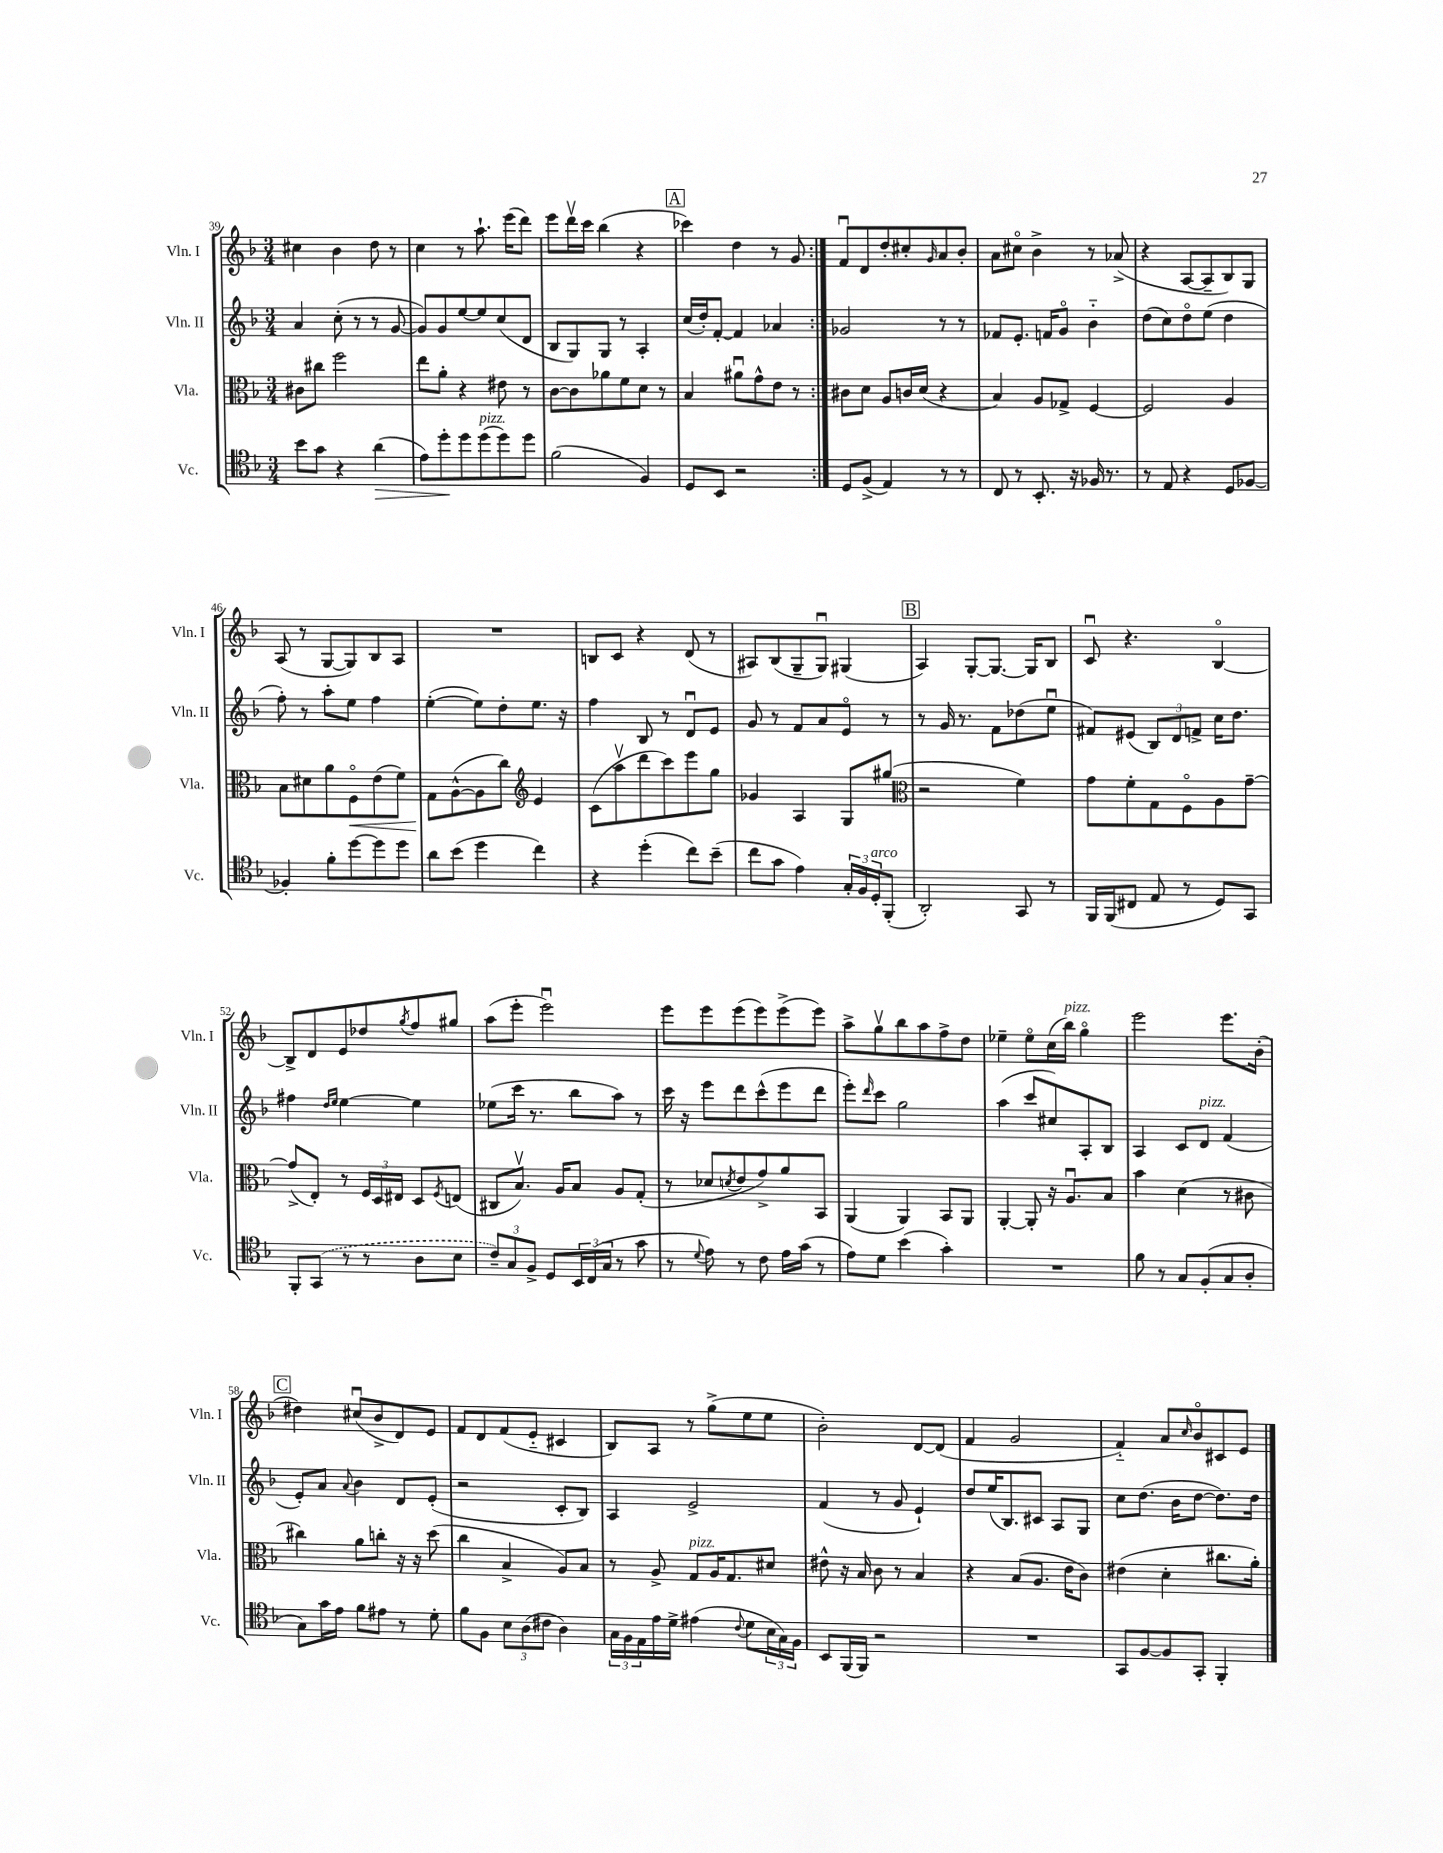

**kern	**kern	**kern	**kern
*staff4	*staff3	*staff2	*staff1
*clefC4	*clefC3	*clefG2	*clefG2
*k[b-]	*k[b-]	*k[b-]	*k[b-]
*M3/4	*M3/4	*M3/4	*M3/4
8b-\L	8c#\L	4a/	4cc#\
8g\J	8cc#\J	.	.
4r	2ff\	(8cc'\	4b-\
.	.	8r	.
(4a\	.	8r	8dd\
.	.	[8g/	8r
=	=	=	=
8e\L)	8ee\L	8g/]L)	4cc\
8dd'\	8a'\J	8g/	.
8dd\	4r	[8ee/	8r
(8dd\	.	8ee/]	8.aa`\
8dd\)	8e#\	(8cc/	.
.	.	.	(16eee\LK
8dd\J	8r	8d/J	8ddd\J)
=	=	=	=
(2f\	[8c\L	8B-/L	8eee\L
.	8c\]	8G/)	16dddv\L
.	.	.	16ccc\JJ
.	8a-\	8G/J	(4bb-\
.	8f\	8r	.
4F/)	8d\J	4A'/	4r
.	8r	.	.
=	=	=	=
8D/L	4B-/	(16cc/LL	4ccc-\)
.	.	16dd'/J)	.
8BB-/J	.	[8f'/J	.
2r	8a#u\L	4f/]	4dd\
.	8g^^\	.	.
.	8e\J	4a-/	8r
.	8r	.	8g/
=:|!	=:|!	=:|!	=:|!
8D/L	8c#\L	2g-/	8fu/L
(8F^/J	8d\J	.	8d/
4E/)	8A/L	.	8dd'/
.	16c/L	.	8cc#'/
.	(16d/JJ	.	.
.	.	.	16qqg/
8r	4r	8r	8a/
8r	.	8r	8b-'/J
=	=	=	=
8C/	4B-/)	8f-/L	8a\L
8r	.	8.e'/J	8cc#o\J
8.BB-'/	8A/L	.	4b-^\
.	.	16f/LK	.
.	8G-^/J	8go/J	.
16r	.	.	.
16F-/	[4F/	4b-'~\	8r
8.r	.	.	.
.	.	.	(8a-^/
=	=	=	=
8r	2F/]	(8dd\L	4r
8E/	.	8cc\)	.
4r	.	8ddo\	[8A/L
.	.	(8ee\J	8A~/]
8D/L	4A/	4dd\	8B-/)
[8F-/J	.	.	8G/J
=	=	=	=
4F-'/]	8B-\L	8ff'\)	(8A/
.	8d#\	8r	8r
8f'\L	8a\	8aa'\L	[8G/L
[8dd\	8Fo\	8ee\J	8G/])
8dd\]	(8e\	4ff\	8B-/
8dd\J	8f\J)	.	8A/J
=	=	=	=
8a\L	8G\L	([4ee'\	2.r
(8b-\J	([8A^^\	.	.
4dd\	8A\]	8ee\]L)	.
.	8cc\J)	8dd'\	.
*	*clefG2	*	*
4cc\)	4e/	8.ee\J	.
.	.	16r	.
=	=	=	=
4r	(8c\L	4ff\	8B/L
.	8aav\	.	8c/J
(4dd'\	8ddd\	8B-/	4r
.	8ccc\)	8r	.
8cc\L)	8eee\	8du/L	(8d/
(8b-~\J	8gg\J	8e/J	8r
=	=	=	=
8cc\L	4g-/	8g/	8A#/L)
8g\J	.	8r	(8B-/
4e\)	4A/	8f/L	8G~/
.	.	8a/	8Gu/J)
24G'/LL	8G/L	8eo/J	(4G#/
24F/	.	.	.
24D'/J	.	.	.
(8FF'/J	(8gg#/J	8r	.
=	=	=	=
*	*clefC3	*	*
2AA'/)	2r	8r	4A/)
.	.	16g/	.
.	.	8.r	.
.	.	.	[8G'/L
.	.	8f\L	8.G/_J
8GG/	4f\)	(8dd-\	.
.	.	.	16G/]LK
8r	.	8eeu\J	8B-/J
=	=	=	=
16FF/LL	8g\L	8f#/L)	8cu/
(16FF/J	.	.	.
8C#/J	8f'\	(8e#/J	4.r
8E/	8G\	12B-/L)	.
.	.	12d/	.
8r	8Fo\	.	.
.	.	12f^/J	.
8D/L)	8A\	16cc\LK	[4B-o/
.	.	8.dd\J	.
8GG/J	[8g~\J	.	.
=	=	=	=
8FF'/L	(8g^/]L	4ff#\	8B-^/]L
(8GG/J	8E'/J)	.	8d/
.	.	16qqdd/LL	.
.	.	16qqee/JJ	.
8r	8r	[4ee\	8e/
8r	24F/LL	.	8dd-/
.	24D/	.	.
.	24E#/JJ	.	.
.	.	.	8qgg/
8A\L	8D/L	4ee\]	8ff/
.	8qF/	.	.
8B-\J	(8E/J	.	8gg#/J
=	=	=	=
12c~/L)	8C#/L	(8ee-\L	(8aa\L
12G/	.	.	.
.	8.B-v/J)	16ccc\Jk	8eee'\J
12F^/J	.	.	.
.	.	8.r	.
8D/L	.	.	2eeeu\)
.	16A/LK	.	.
24BB-/L	8B-/J	8bb-\L	.
(24C/	.	.	.
24G/JJ	.	.	.
8r	8A/L	8aa\J)	.
8g\	(8G'/J	8r	.
=	=	=	=
8r	8r	16ccc\	8eee\L
.	.	16r	.
8qqd/	.	.	.
8e\)	8d-/L	8eee\L	8eee\
.	8qd/	.	.
8r	8e/	8ddd\	(8eee\
8c\	8g^/)	(8ccc^^\	8eee\)
16e\LL	8a/	8eee\	(8eee^\
(16g\JJ	.	.	.
8r	8BB-/J	8ddd\J	8eee\J)
=	=	=	=
8e\L)	(4AA/	8eee'\L)	8aa^\L
.	.	16qqddd/	.
8d\J	.	8ccc\J	8ggv\
(4b-\	4AA/)	2gg\	8bb-\
.	.	.	8aa\
4g'\)	8BB-/L	.	8ff^\
.	8AA/J	.	8dd\J
=	=	=	=
2.r	[4AA'/	(4aa\	4ee-~\
.	8AA'/]	8ccc/L	8ee-o\L
.	16r	8cc#/)	(16cc\L
.	8.Au/L	.	16bb-\JJ)
.	.	8A'/	4ggo\
.	8B-/J	8B-/J	.
=	=	=	=
8f\	4b-\	4A/	2eee\
8r	.	.	.
8G/L	(4d\	8c/L	.
(8F'/	.	8d/J	.
8G/	8r	(4f/	8.eee\L
8A'/J	8c#\	.	.
.	.	.	(16b-'\Jk
=	=	=	=
8G\L)	4cc#\)	8e'/L)	4dd#\)
16g\L	.	8a/J	.
16e\JJ	.	.	.
.	.	8qqa/	.
8f\L	8a\L	4b-\	(8cc#u/L
8e#\J	8cc'\J	.	8b-^/
8r	16r	8d/L	8d/)
.	16r	.	.
8d'\	(8dd\	(8e'/J	8e/J
=	=	=	=
8f\L	4cc\	2r	8f/L
8F\J	.	.	8d/
12B-\L	4B-^/	.	(8f/
(12A\	.	.	.
.	.	.	8e'~/J
12c#\J	.	.	.
4A\)	8A/L)	8c'/L	4c#/
.	8B-/J	8B-/J)	.
=	=	=	=
24G\LL	8r	4A/	8B-/L)
24F\	.	.	.
24E\	.	.	.
16e\	8A^/	.	8A/J
16d^\JJ	.	.	.
(4e#\	8G/L	2e^/	8r
.	16A/K	.	(8gg^\L
.	8.G/	.	.
8qqc/	.	.	.
8d\L	.	.	8ee\
24B-\L	8d#/J	.	8ee\J
24G\)	.	.	.
24F\JJ	.	.	.
=	=	=	=
8BB-/L	8e#^^\	(4f/	2b-'\)
(16FF/L	16r	.	.
16FF/JJ)	16B-/	.	.
2r	8c\	8r	.
.	8r	8g/	.
.	4B-/	4e`/)	[8d/L
.	.	.	(8d/]J
=	=	=	=
2.r	4r	8dd/L	4f/
.	.	(16ee/K	.
.	.	8.B-/)	.
.	(8B-/L	.	2g/
.	8.A/J	8c#/J	.
.	.	8A/L	.
.	16e\LK	.	.
.	8c\J)	8G/J	.
=	=	=	=
8GG/L	(4e#\	8cc\L	4f'~/)
[8F/	.	(8.dd\J	.
8F/]	4d'\	.	8a/L
.	.	16b-\LK	.
.	.	.	16qqcc/
8GG'/J	.	[8dd\J	8b-o/
4FF'/	8.cc#\L	8.dd\]L)	8c#/
.	.	.	8e/J
.	16a'\Jk)	16dd\Jk	.
==	==	==	==
*-	*-	*-	*-
